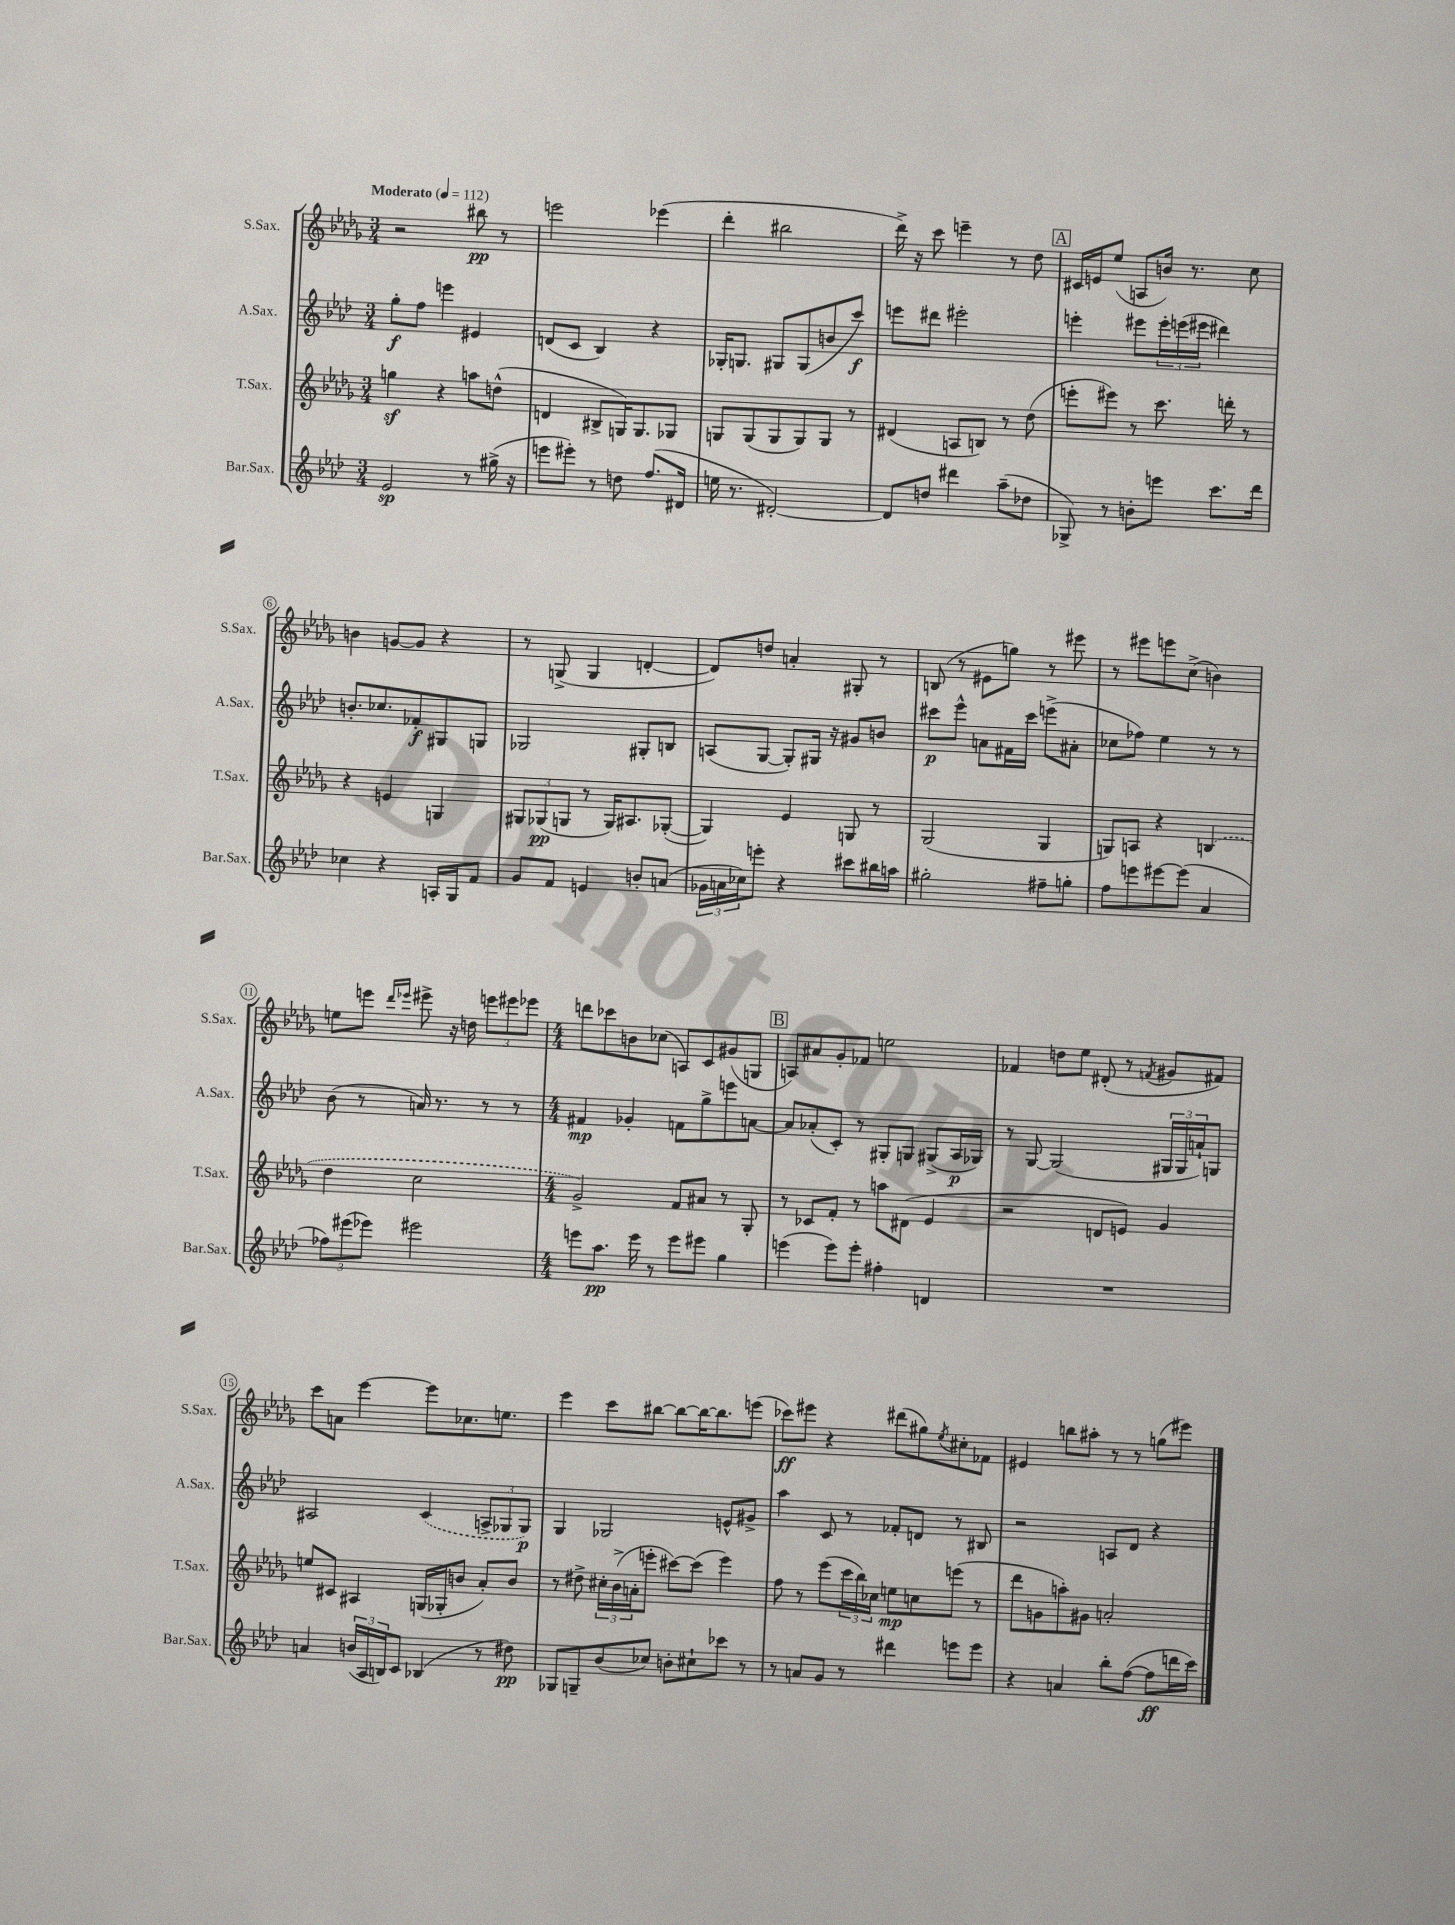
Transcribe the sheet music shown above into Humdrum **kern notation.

**kern	**kern	**kern	**kern
*staff4	*staff3	*staff2	*staff1
*clefG2	*clefG2	*clefG2	*clefG2
*k[b-e-a-d-]	*k[b-e-a-d-g-]	*k[b-e-a-d-]	*k[b-e-a-d-g-]
*M3/4	*M3/4	*M3/4	*M3/4
*MM112	*MM112	*MM112	*MM112
2e-/	4gg\	8gg'\L	2r
.	.	8ff\J	.
.	4r	4eee\	.
8r	8aa\L	4e#/	8bb#\
(16gg#^\	(8dd^^\J	.	8r
16r	.	.	.
=	=	=	=
8eee\L	4d/	(8d/L	2eee\
8eee#'\J)	.	8c/J	.
8r	8B#^/L	4B-/)	.
8dd\	16G/K)	.	.
.	8.G/	.	.
(8.ff/L	.	4r	(4eee-\
.	8G-/J	.	.
16d#/Jk	.	.	.
=	=	=	=
16ee\	8G/L	16G-'/LK	4ddd-'\
8.r	.	8.G/J	.
.	(8G/	.	.
[2d#'/)	8G/	8G#/L	2bb#\
.	8G/)	(8G#/	.
.	8G/J	8b/	.
.	8r	8ccc/J)	.
=	=	=	=
8d#/]L	(4d#/	8eee\L	16ddd-^\)
.	.	.	16r
8dd/J	.	8ddd#\J	8ccc\
4ddd#\	8A/L	2eee#'\	4eee~\
.	8B/J)	.	.
(8aa-~\L	8r	.	8r
8dd-\J	(8dd-\	.	8dd-\
=	=	=	=
8G-^/)	8eee'\L	4eee'\	16c#/LL
.	.	.	16e/J
8r	8eee#\J)	.	(8ee-/J
8b'\L	8r	8eee#\L	8A/L
8eee\J	8.ccc\	24eee#'\L	16b/Jk)
.	.	(24eee\	.
.	.	.	8.r
.	.	24eee#\JJ	.
8.ccc\L	.	4ddd#\)	.
.	16ddd'\	.	.
.	8r	.	8cc\
16ddd-\Jk	.	.	.
=	=	=	=
4cc-\	4r	8.b'/L	4b\
.	.	8.cc-/	.
4r	4e/	.	[8g/L
.	.	8f-'/	8g/]J
16A'/LL	4G/	8G#/	4r
16G/J	.	.	.
8f/J	.	8G/J	.
=	=	=	=
8g/L	12G#/L	2G-/	8r
.	(12G-/	.	.
8f/J	.	.	(8G^/
.	12G/J	.	.
4e/	8r	.	4G/
.	16G/LK)	.	.
.	8.A#/	.	.
8b'/L	.	8G#'/L	[4d'/
(8a/J	([8G-'/J	8B/J	.
=	=	=	=
24g-\LL	4G-/])	(8A/L	8d/]L)
24a\	.	.	.
24cc-\J)	.	.	.
8eee'\J	.	[8G/J	8dd/J
4r	4e-/	8G'/]L)	4a'/
.	.	16G#/Jk	.
.	.	16r	.
8ccc#\L	8G/	8g#/L	8G#'/
16bb#\L	8r	8b/J	8r
16aa\JJ	.	.	.
=	=	=	=
2gg#'\	(2G-/	8ccc#\L	(8B/
.	.	8eee-^^\J	8r
.	.	8a\L	8e#\L
.	.	16f#\L	8gg\J)
.	.	16ccc#\JJ	.
8ff#~\L	4G-/	(8eee^\L	8r
8gg'\J	.	8a#'\J	8eee#\
=	=	=	=
8ff\L	8G/L)	8cc-\L	8r
8eee\	8A/J	8ff-\J)	8eee#\L
[8eee#\	4r	4ee-\	8eee\
(8eee#\]J	.	.	(8cc^\J
4a-/	(4B/	8r	4b\)
.	.	8r	.
=	=	=	=
12ff-\L)	4dd-\	(8b-\	8ee\L
(12eee#\	.	.	.
.	.	8r	8eee\J
12eee-\J)	.	.	.
.	.	.	16qqddd-/LL
.	.	.	16qqeee-/JJ
2eee#\	2cc\	16a/)	8eee#^\
.	.	8.r	.
.	.	.	16r
.	.	.	16dd\
.	.	8r	12eee\L
.	.	.	12eee#\
.	.	8r	.
.	.	.	12eee-\J
=	=	=	=
*M4/4	*M4/4	*M4/4	*M4/4
8eee\L	2g-^/)	4f#/	8ddd\L
8.aa-\J	.	.	8ccc-\
.	.	4g-'/	8b\
16eee\	.	.	.
8r	.	.	(8cc-\J
8eee\L	8f/L	8f\L	8A/L)
8eee#\J	8a#/J	8gg^\	8c/
4gg\	8r	8eee\	(8g#/
.	8G-'/	[8a\J	8G/J
=	=	=	=
(4eee\	8r	8a/]L	8A/L)
.	8c-/L	(8a-'/	8a#/
8eee\L)	8f'/J	8c'/J)	8g-'/
8eee'\J	8r	8r	8f-/J
4ff#'\	8aa\L	8G#'/L	2ee\
.	(8d#\J	8G/J	.
4d/	4e-/	(8G#^/L	.
.	.	16A-/L	.
.	.	16G-/JJ)	.
=	=	=	=
1r	2r	8r	4f-/
.	.	[8G/	.
.	.	(2G/]	8dd\L
.	.	.	8ee-\J
.	8d/L	.	(8d#'/
.	8e/J)	.	8r
.	.	.	8qf/
.	4g-/	24G#/LL	8g#/L
.	.	24G#/	.
.	.	24a`/J)	.
.	.	8G/J	8f#/J)
=	=	=	=
4a/	8ee/L	2A#/	8ccc\L
.	8c#/J	.	8a\J
(24b/LL	4A#/	.	[4eee-\
24A-/	.	.	.
24B/J)	.	.	.
8c/J	.	.	.
(4B-/	(16G/LL	(4c/	8eee-\]L
.	16G-'/J	.	.
.	8b/J	.	8.cc-\
8r	8a-'/L)	12A^/L	.
.	.	.	8.ee\J
.	.	12G-/	.
8dd#\)	8b/J	.	.
.	.	12G-/J)	.
=	=	=	=
8G-/L	8r	4G/	4eee-\
8G~/	8dd#^\	.	.
(8b-/	24cc#'\LL	2G-/	8ccc\L
.	(24b-^\	.	.
.	24a'\J	.	.
8cc-/J)	8eee'\J	.	[8bb#\J
8b'\L	[8ccc#\L)	.	8bb#\_L
8cc#`\	(8ccc#\]J	.	16bb#\_K
.	.	.	8.bb#\]
8ccc-\J	4eee\)	8e^^/L	.
8r	.	8g#^/J	(8eee\J
=	=	=	=
8r	8ff\	4aa-\	8ccc-\L)
8a/L	8r	.	8eee#\J
8g/J	(8eee-\L	8c/	4r
8r	24ccc\L	8r	.
.	24bb-\)	.	.
.	24cc-\JJ	.	.
4ddd#\	8ee\L	8f-'/L	(8ddd#\L
.	8cc\	8d/J	8gg#\)
.	.	.	8qee-/
8eee\L	(8eee\J	8r	8cc#'\
8eee\J	8r	8B#/	8f-\J
=	=	=	=
4r	8ddd-\L	2r	4e#/
.	8g\	.	.
4a/	8aa'\)	.	8bb\L
.	8g#\J	.	8aa#'\J
8bb-'\L	2a'/	8A/L	8r
([8ff\J	.	8d-/J	8r
8ff\]L	.	4r	(8gg\L
16ddd\L	.	.	8eee#\J)
16ccc\JJ)	.	.	.
==	==	==	==
*-	*-	*-	*-
